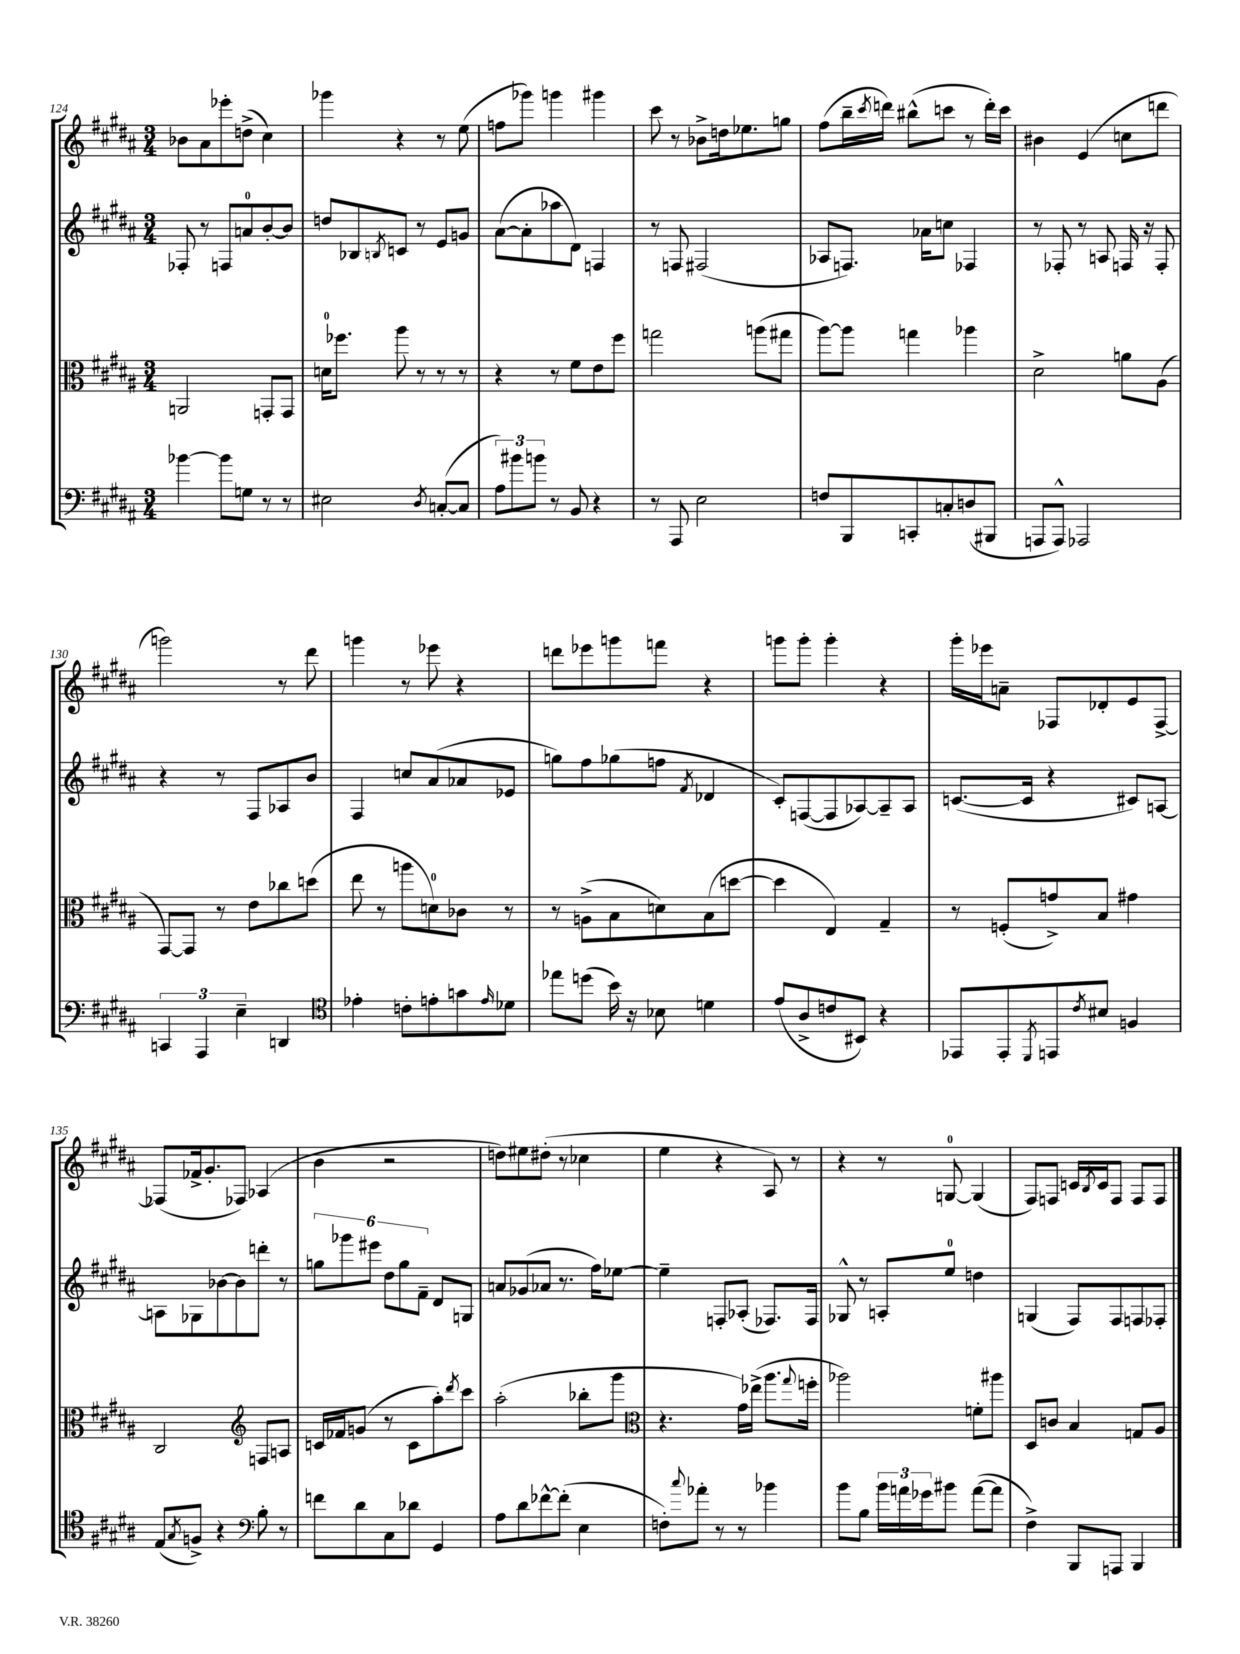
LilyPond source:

<<
\new StaffGroup <<
\new Staff = "s0" {
    \clef treble \key b \major \numericTimeSignature \time 3/4
    bes'8 ais'8 ees'''8-. d''8->( cis''4) |
    ges'''4 r4 r8 e''8( |
    f''8 ges'''8) g'''4 gis'''4 |
    cis'''8 r8 bes'8-> d''16 ees''8. g''8 |
    fis''8( b''16-- \acciaccatura { cis'''8 } d'''16) bis''8-^( c'''8 r8 d'''16-.) c'''16 |
    bis'4 e'4( c''8 d'''8 |
    g'''2) r8 dis'''8 |
    g'''4 r8 ees'''8 r4 |
    d'''8 ees'''8 g'''8 f'''8 r4 |
    g'''8 g'''8-. g'''4-. r4 |
    gis'''16-. ees'''16 a'8-- fes8 des'8-. e'8 fes8~-> |
    fes8( fes'16-> gis'8.-. fes8) aes4( |
    b'4 r2 |
    d''8) eis''8 dis''8-.( r8 ces''4 |
    e''4 r4 ais8) r8 |
    r4 r8 g8-0~ g4( |
    fis8) f8 c'16 \acciaccatura { b8 } c'16 f8 f8 f8 \bar "|." |
}
\new Staff = "s1" {
    \clef treble \key b \major \numericTimeSignature \time 3/4
    fes8-. r8 f8 a'8-0 b'8~-. b'8 |
    d''8 bes8 \acciaccatura { b8 } c'8 r8 e'8 g'8 |
    ais'8~( ais'8-. aes''8 dis'8) f4 |
    r8 f8 fis2( |
    aes8 f8.) aes'16 c''8 fes4 |
    r8 fes8-. r8 a8 f16 r16 f8-. |
    r4 r8 fis8 aes8 b'8 |
    fis4 c''8 ais'8( aes'8 ees'8 |
    g''8) fis''8 ges''8( f''8 \acciaccatura { fis'8 } des'4 |
    cis'8-.) f8~( f8 aes8~) aes8-- aes8 |
    c'8.~( c'16 r4 cis'8) a8~ |
    a8 ges8 bes'8~ bes'8 d'''8-. r8 |
    \tuplet 6/4 { g''8 ges'''8 eis'''8 dis''8 g''8 fis'8-- } dis'8 g8 |
    a'8 ges'8( aes'8 r8. fis''16) ees''8~ |
    ees''4-- f8-. aes8-.( fes8.) fes16 |
    ges8-^ r8 a8-. e''8-0 d''4 |
    g4( fis8) fis8 f8 fes8-. \bar "|." |
}
\new Staff = "s2" {
    \clef alto \key b \major \numericTimeSignature \time 3/4
    a,2 g,8-. g,8 |
    d'16-0 fes''8. ais''8 r8 r8 r8 |
    r4 r8 fis'8 e'8 fis''8 |
    g''2 a''8( gis''8 |
    ais''8~) ais''8 g''4 aes''4 |
    dis'2-> a'8 ais8( |
    gis,8~) gis,8 r8 e'8 ces''8 d''8( |
    e''8 r8 a''8 d'8-0) ces'8 r8 |
    r8 a8->( b8 d'8) b8( d''8~ |
    d''4 e4) gis4-- |
    r8 f8-.( g'8->) b8 gis'4 |
    cis2 \clef treble f8 a8 |
    c'16 fes'16 g'8( r8 c'8 ais''8-.) \acciaccatura { dis'''8 } cis'''8 |
    ais''2-.( bes''8-. gis'''8 |
    \clef alto r4. gis'16) ees''16->( ais''8. \appoggiatura { gis''8 } f''16-. |
    aes''2) f'8-. ais''8 |
    dis8 c'8 b4 g8 ais8 \bar "|." |
}
\new Staff = "s3" {
    \clef bass \key b \major \numericTimeSignature \time 3/4
    bes'4~ bes'8 g8 r8 r8 |
    eis2 \acciaccatura { dis8 } c8~-.( c8 |
    \tuplet 3/2 { ais8) bis'8 b'8 } r8 b,8 r4 |
    r8 ais,,8 e2 |
    f8 b,,8 c,8-. c8-. d8( bis,,8 |
    a,,8 a,,8-^) aes,,2 |
    \tuplet 3/2 { c,4 ais,,4 e4-- } d,4 |
    \clef tenor ees'4-. c'8-. e'8-. g'8 \grace { e'16 } des'8 |
    ees''8 d''8( b'16) r16 bes8 d'4 |
    e'8( ais8-> c'8 bis,8) r4 |
    ees,8 ees,8-. \acciaccatura { dis,8 } e,8 \acciaccatura { cis'8 } bis8 f4 |
    e8( \acciaccatura { gis8 } f8->) r4 \clef bass b8-. r8 |
    f'8 dis'8 cis8 des'8 gis,4 |
    ais8 dis'8 fes'8~-^ fes'8-.( e4 |
    f8-.) \appoggiatura { cis''8 } aes'8-. r8 r8 bes'4 |
    b'8 b8 \tuplet 3/2 { b'16 a'16 ges'16 } bis'8 a'8~( a'8 |
    fis4->) b,,8 a,,8 b,,4 \bar "|." |
}
>>
>>
\layout { \context { \Score currentBarNumber = #124 } }
